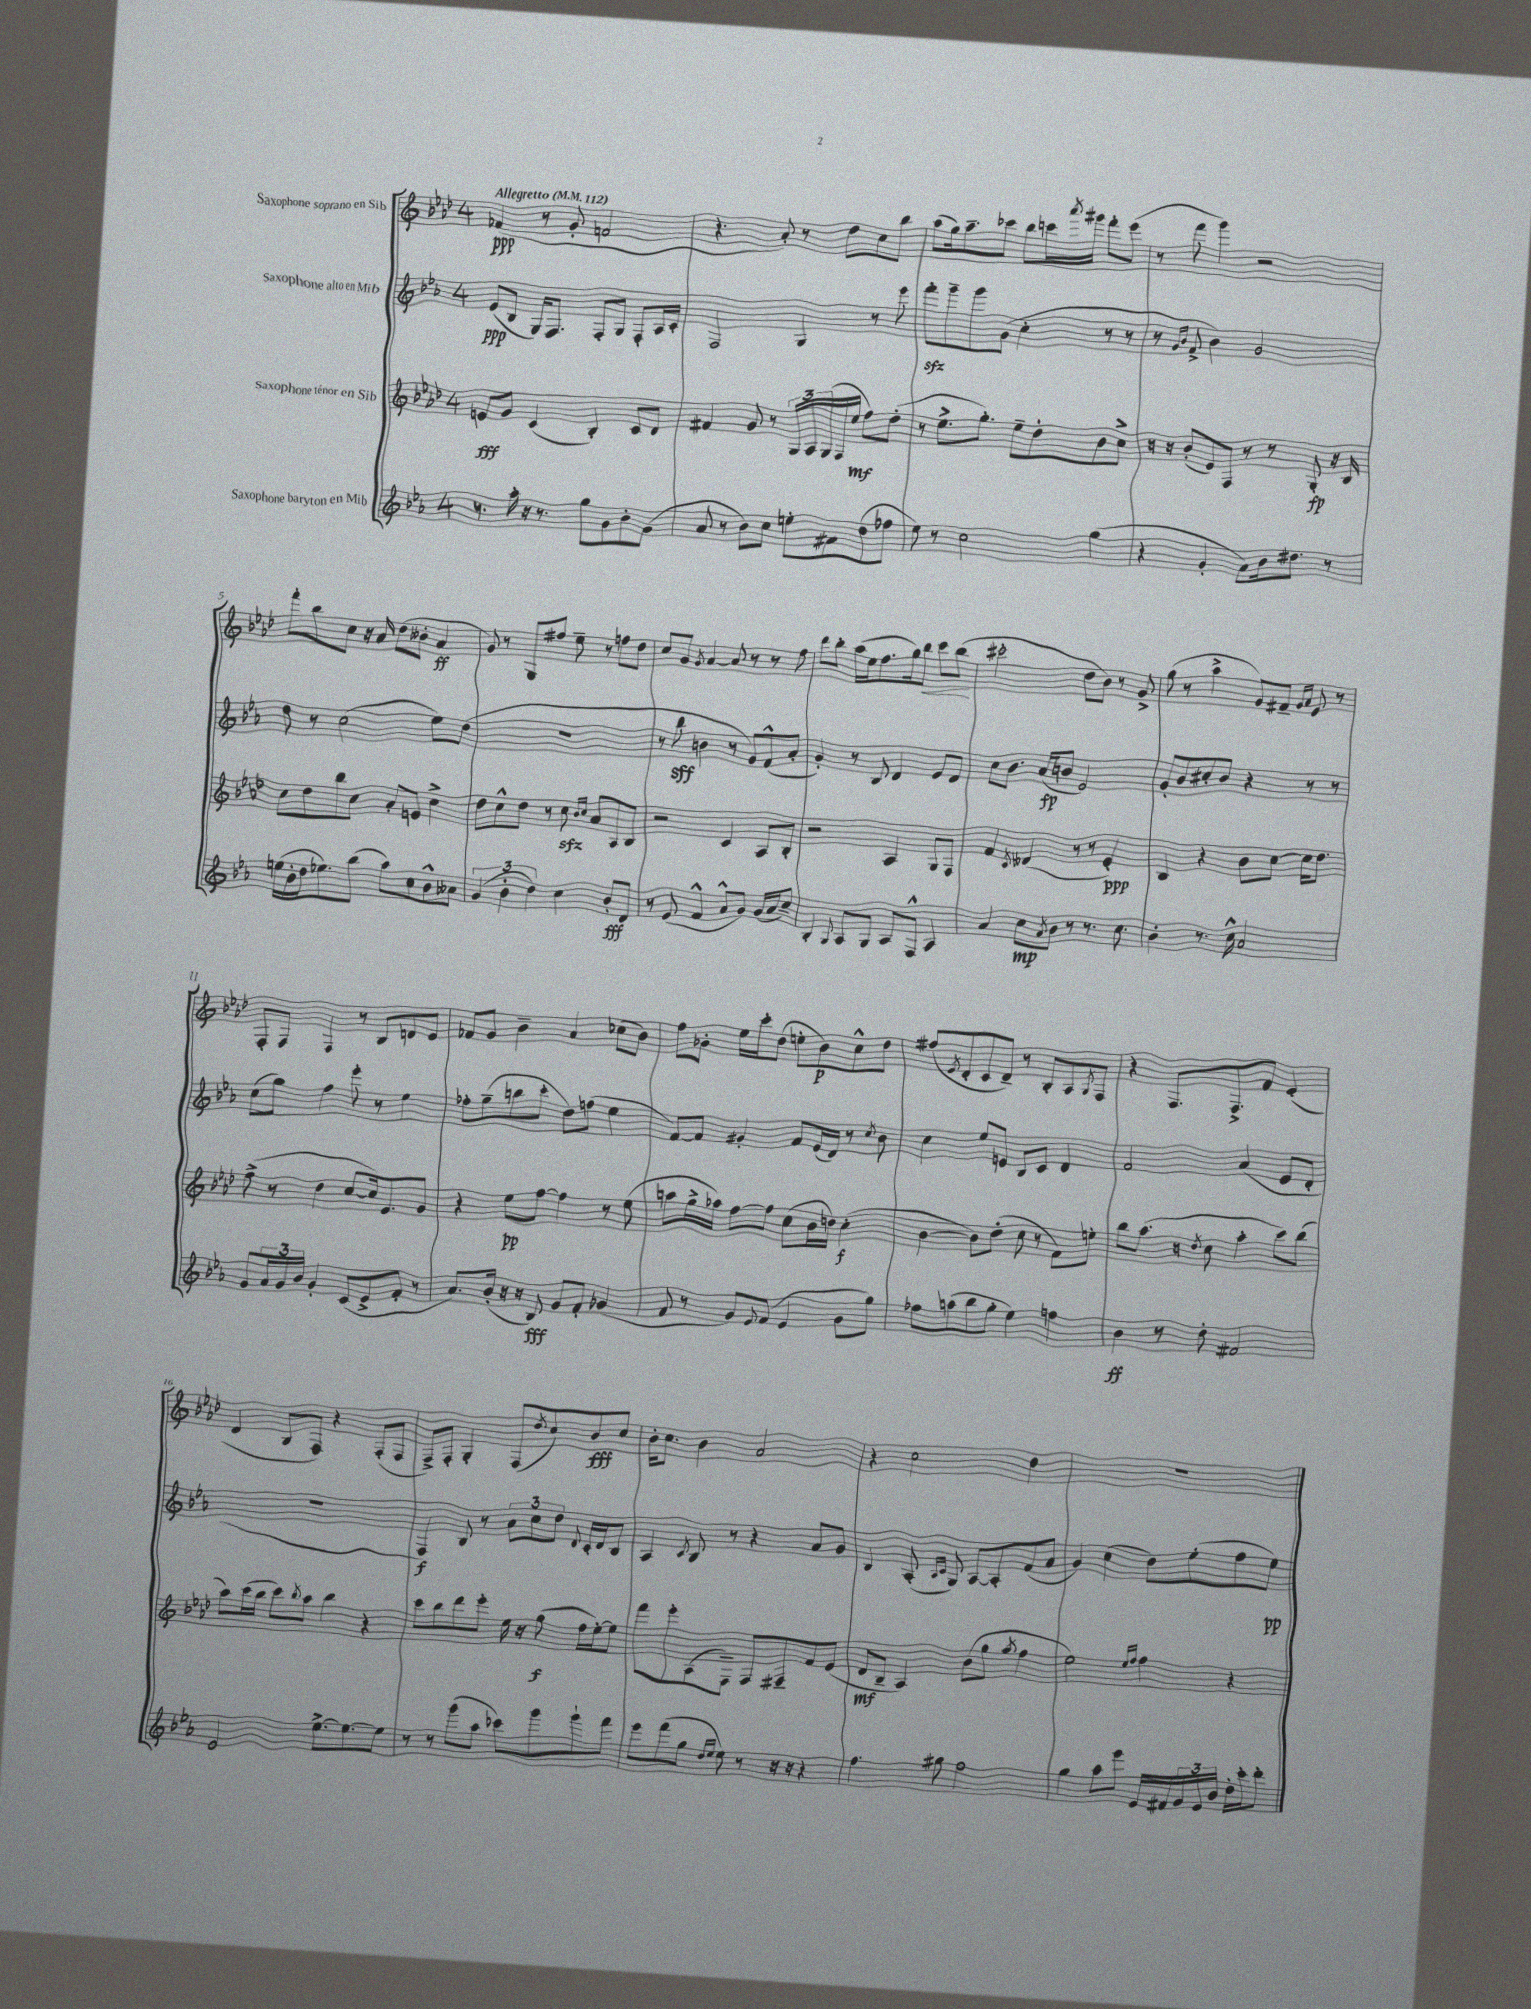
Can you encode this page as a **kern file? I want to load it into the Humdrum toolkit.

**kern	**dynam	**kern	**dynam	**kern	**dynam	**kern	**dynam
*part4	*part4	*part3	*part3	*part2	*part2	*part1	*part1
*staff4	*staff4	*staff3	*staff3	*staff2	*staff2	*staff1	*staff1
*I"Saxophone baryton en Mib	*	*I"Saxophone ténor en Sib	*	*I"Saxophone alto en Mib	*	*I"Saxophone soprano en Sib	*
*clefG2	*	*clefG2	*	*clefG2	*	*clefG2	*
*k[b-e-a-]	*	*k[b-e-a-d-]	*	*k[b-e-a-]	*	*k[b-e-a-d-]	*
*M4/4	*	*M4/4	*	*M4/4	*	*M4/4	*
*MM112	*	*MM112	*	*MM112	*	*MM112	*
=1	=1	=1	=1	=1	=1	=1	=1
!	!	!	!	!	!	!LO:TX:a:B:t=Allegretto	!
8.r	.	8en/L	fff	(8e-/L	ppp	(4f-X/	ppp
.	.	8g/J	.	8B-/J	.	.	.
16aa-'\	.	.	.	.	.	.	.
16r	.	(4c/	.	16G/KL)	.	8r	.
8.r	.	.	.	8.F/J	.	.	.
.	.	.	.	.	.	8g'/	.
8gg\L	.	4B-'/)	.	8F'/L	.	2fn/	.
8g\	.	.	.	8G/J	.	.	.
8b-'\	.	8c/L	.	8F'/L	.	.	.
(8g\J	.	8d-/J	.	16A-/L	.	.	.
.	.	.	.	16c'/JJ	.	.	.
=2	=2	=2	=2	=2	=2	=2	=2
8a-/	.	4f#X/	.	2F/	.	4.r	.
8r	.	.	.	.	.	.	.
8b-\L)	.	8g/	.	.	.	.	.
8cc\J	.	8r	.	.	.	8a-'/)	.
8een'\L	.	24G/LL	.	4G/	.	8r	.
.	.	24A-/	.	.	.	.	.
.	.	(24G/	.	.	.	.	.
8f#X\	.	16F/	.	.	.	8dd-\L	.
.	.	16ee-/JJ	mf	.	.	.	.
(8dd\	.	8ff\L)	.	8r	.	8cc\	.
8ff-X\J	.	(8dd-'\J	.	8eee-\	.	8bb-\J	.
=3	=3	=3	=3	=3	=3	=3	=3
8ee-\)	.	8r	.	8fffzz'\L	.	(8aa-\L	.
8r	.	8.ee-^\L	.	8ggg~\	.	16gg\k)	.
.	.	.	.	.	.	8.aa-~\	.
2cc\	.	.	.	8ggg\	.	.	.
.	.	8.gg'\J)	.	.	.	.	.
.	.	.	.	(8g\J	.	8ccc-X\J	.
.	.	8ee-~\L	.	4cc'\	.	8bb-\L	.
.	.	8dd-'\	.	.	.	16cccn\L	.
.	.	.	.	.	.	8qaaa-/	.
.	.	.	.	.	.	16ggg#X\JJ	.
(4gg\	.	8b-\	.	8r	.	8fff'\L	.
.	.	8cc^\J	.	8r	.	(8eee-\J	.
=4	=4	=4	=4	=4	=4	=4	=4
4r	.	16r	.	8r	.	8r	.
.	.	16r	.	.	.	.	.
.	.	.	.	16qqg/LL	.	.	.
.	.	.	.	16qqb-/JJ	.	.	.
.	.	(8b-'/L	.	8f^/	.	8fff\	.
4g'/	.	8e-/)	.	4b-\)	.	4ggg\)	.
.	.	8F/J	.	.	.	.	.
8a-\L)	.	8r	.	2g/	.	2r	.
16b-\k	.	8r	.	.	.	.	.
8.dd#X\J	.	.	.	.	.	.	.
.	.	8G'/	fp	.	.	.	.
8r	.	16r	.	.	.	.	.
.	.	16B-/	.	.	.	.	.
!!LO:LB:g=z
=5	=5	=5	=5	=5	=5	=5	=5
(16een\LL	.	8cc\L	.	8dd\	.	8fff'\L	.
16b-'\	.	.	.	.	.	.	.
16dd\J	.	8dd-\	.	8r	.	8bb-\	.
8.ee-X\)	.	.	.	.	.	.	.
.	.	8bb-\	.	(2cc\	.	8cc\J	.
(8bb-\J	.	8cc\J	.	.	.	16r	.
.	.	.	.	.	.	16a-/	.
8aa-\L)	.	8a-'/L	.	.	.	(8dd-\L	.
8cc\	.	8en/J	.	.	.	8b--X'\J	.
8b-^^\	.	4cc^\	.	8ee-\L)	.	4a-/	ff
8a--X\J	.	.	.	(8dd\J	.	.	.
=6	=6	=6	=6	=6	=6	=6	=6
(6g/	.	8dd-\L	.	1r	.	8g/)	.
.	.	8cc^^\	.	.	.	8r	.
6b-'\	.	.	.	.	.	.	.
.	.	8dd-\J	.	.	.	8G/L	.
6dd\)	.	.	.	.	.	.	.
.	.	8r	.	.	.	8ff#X/J	.
4cc\	.	8cczz\	.	.	.	8ee-~\	.
.	.	16qqb-/LL	.	.	.	.	.
.	.	16qqcc/JJ	.	.	.	.	.
.	.	8a-/L	.	.	.	8r	.
8b-'/L	fff	8A-/	.	.	.	8ffn\L	.
8d/J	.	8B-/J	.	.	.	8dd-\J	.
=7	=7	=7	=7	=7	=7	=7	=7
8r	.	2r	.	8r	.	8cc/L	.
(8e-/	.	.	.	8bb-\	sff	8g/J	.
.	.	.	.	.	.	8qg/	.
4f^^/	.	.	.	4bn\	.	[4a-/	.
8a-^^/L	.	4c/	.	8r	.	8a-/]	.
8g/J)	.	.	.	8g/L)	.	8r	.
(16g/LL	.	8A-/L	.	(8f^^/	.	8r	.
16a-/J	.	.	.	.	.	.	.
8cc~/J)	.	8B-'/J	.	8a-'/J	.	8ff\	.
=8	=8	=8	=8	=8	=8	=8	=8
4B-'/	.	2r	.	4g'/)	.	8ddd-\L	.
.	.	.	.	.	.	8bb-'\J	.
8qqG/	.	.	.	.	.	.	.
8A-/L	.	.	.	8r	.	(16aa-\LL	.
.	.	.	.	.	.	16ee-\J	.
8G/J	.	.	.	8B-/	.	8.ff\	.
8A-/L	.	4A-/	.	4d/	.	.	.
.	.	.	.	.	.	16gg\k)	.
!	!	!	!	!	!	!	!LO:HP:b
8F^^/J	.	.	.	.	.	8bb-\J	<
4A-/	.	8G/L	.	8e-/L	.	8ccc\L	.
.	.	8F/J	.	8d/J	.	(8bb-\J	.
.	.	.	.	.	.	.	[
=9	=9	=9	=9	=9	=9	=9	=9
4a-/	.	4f/	.	8cc\L	.	2ccc#X'\	.
.	.	.	.	8.b-\J	.	.	.
.	.	8qc/	.	.	.	.	.
8cc\L	mp	(4d--X/	.	.	.	.	.
.	.	.	.	(16a-/KL	fp	.	.
8qa-/	.	.	.	.	.	.	.
8b-\J	.	.	.	8bn/J	.	.	.
8r	.	8r	.	2e-/)	.	8dd-\L	.
8.r	.	8r	.	.	.	8b-\J)	.
.	.	4e-'/)	ppp	.	.	8r	.
8.cc\	.	.	.	.	.	.	.
.	.	.	.	.	.	8g^/	.
=10	=10	=10	=10	=10	=10	=10	=10
4b-'\	.	4B-/	.	8g'/L	.	(8gg\	.
.	.	.	.	8b-/	.	8r	.
8.r	.	4r	.	8cc#X'/	.	4aa-^\	.
.	.	.	.	8b-/J	.	.	.
16cc^^\	.	.	.	.	.	.	.
2a-/	.	8b-\L	.	4r	.	8g/L)	.
.	.	[8cc\J	.	.	.	8f#X~/J	.
.	.	.	.	.	.	16qqg/LL	.
.	.	.	.	.	.	16qqa-/JJ	.
.	.	16cc\KL]	.	8r	.	8e-/	.
.	.	8.dd-\J	.	.	.	.	.
.	.	.	.	8r	.	8r	.
!!LO:LB:g=z
=11	=11	=11	=11	=11	=11	=11	=11
8g/L	.	(8ff^\	.	(8cc\L	.	8F'/L	.
24a-/L	.	8r	.	8gg\J)	.	8F/J	.
24g/	.	.	.	.	.	.	.
24b-/JJ	.	.	.	.	.	.	.
4g'/	.	4dd-\	.	4ff\	.	4F/	.
(8c/L	.	[8cc/L	.	8eee-'\	.	8r	.
8e-^/	.	16cc/k])	.	8r	.	8B-/L	.
.	.	8.e-/	.	.	.	.	.
8f'/J	.	.	.	4ee-\	.	8dn/	.
8r	.	8g/J	.	.	.	8e-/J	.
=12	=12	=12	=12	=12	=12	=12	=12
8.a-/L)	.	4r	.	8ff-X'\L	.	8f-X/L	.
.	.	.	.	(8gg~\	.	8g/J	.
(16b-'/Jk	.	.	.	.	.	.	.
16r	.	8ee-\L	pp	8bbn\	.	4b-~\	.
16r	.	.	.	.	.	.	.
8B-/)	fff	[8ff\J	.	8ccc'\J	.	.	.
8g/L	.	4ff\]	.	8dd\L)	.	4a-/	.
8f'/J	.	.	.	(8ffn\J	.	.	.
(4g-X/	.	8r	.	4ee-\	.	(8cc-X\L	.
.	.	(8ee-\	.	.	.	8b-\J)	.
=13	=13	=13	=13	=13	=13	=13	=13
8f/	.	8aan\L	.	[8f/L)	.	8ff\L	.
8r	.	16gg^\L	.	8f/J]	.	8g-X'\J	.
.	.	16aa-X\JJ)	.	.	.	.	.
8g/L)	.	[8ff\L	.	4g#X'/	.	16ee-\LL	.
.	.	.	.	.	.	16ccc'\J	.
8qqe-/	.	.	.	.	.	.	.
(8f/J	.	8ff\J]	.	.	.	(8dd-\J	.
4e-/	.	(8cc\L	.	8f/L	.	8een'\L	.
.	.	16b-\L	.	(16e-/L	.	8b-\)	p
.	.	16ddn\JJ)	.	16d/JJ)	.	.	.
8g\L	.	(4cc'\	f	8r	.	8cc^^\	.
.	.	.	.	8qcc/	.	.	.
8gg\J)	.	.	.	8b-\	.	8dd-\J	.
=14	=14	=14	=14	=14	=14	=14	=14
8ff-X\L	.	[4b-\	.	4cc\	.	(8ff#X/L	.
.	.	.	.	.	.	8qe-/	.
(8aan\	.	.	.	.	.	8d-'/	.
8bb-\	.	8b-\L])	.	8ee-/L	.	8c/	.
8gg'\J	.	(8dd-'\J	.	8en/J	.	8d-~/J)	.
4ee-\)	.	8cc\	.	8B-/L	.	8r	.
.	.	8r	.	8c/J	.	8B-'/L	.
4ffn\	.	8f\L)	.	4d/	.	8A-/	.
.	.	.	.	.	.	8qG/	.
.	.	8een'\J	.	.	.	8F/J	.
=15	=15	=15	=15	=15	=15	=15	=15
4b-\	ff	8bb-\L	.	2f/	.	4r	.
.	.	(8.aa-\J	.	.	.	.	.
8r	.	.	.	.	.	8.F/L	.
.	.	16r	.	.	.	.	.
.	.	8qdd-/	.	.	.	.	.
8dd'\	.	8cc\	.	.	.	.	.
.	.	.	.	.	.	8.F^/	.
2f#X/	.	4aa-'\	.	(4a-/	.	.	.
.	.	.	.	.	.	8f/J	.
.	.	8ccc\L)	.	8e-/L	.	(4e-'/	.
.	.	(8bb-\J	.	8d'/J	.	.	.
!!LO:LB:g=z
=16	=16	=16	=16	=16	=16	=16	=16
2e-/	.	8aa-\L)	.	1r	.	4d-/	.
.	.	(16ccc\L	.	.	.	.	.
.	.	16bb-\JJ	.	.	.	.	.
.	.	8ccc\L)	.	.	.	8B-/L	.
.	.	8qbb-/	.	.	.	.	.
.	.	8aa-\J	.	.	.	8F/J)	.
[8.ee-^\L	.	4bb-\	.	.	.	4r	.
8.ee-\_	.	.	.	.	.	.	.
.	.	4r	.	.	.	(8F'/L	.
8ee-\J]	.	.	.	.	.	8F/J	.
=17	=17	=17	=17	=17	=17	=17	=17
8r	.	8ccc\L	.	4F/)	f	8F^/L)	.
8r	.	8bb-\	.	.	.	8F'/J	.
(8ggg\L	.	8ddd-\	.	8B-/	.	4G'/	.
8aa-\J	.	8eee-'\J	.	8r	.	.	.
8ccc-X\L)	.	16ee-\	.	12a-\L	.	(8F/L	.
.	.	16r	.	.	.	.	.
.	.	.	.	12cc\	.	.	.
.	.	.	.	.	.	8qdd-/	.
8ggg\	.	(8gg\	f	.	.	8cc/)	.
.	.	.	.	12dd\J	.	.	.
.	.	.	.	8qqd/	.	.	.
8ggg`\	.	16ff\LL	.	16c'/LL	.	8b-/	fff
.	.	[16ee-'\J)	.	16d/J	.	.	.
8fff\J	.	8ee-\J]	.	8B-/J	.	8cc/J	.
=18	=18	=18	=18	=18	=18	=18	=18
8eee-\L	.	8fff\L	.	4A-/	.	16b-'\KL	.
.	.	.	.	.	.	8.cc\J	.
(8fff\	.	8eee-'\	.	.	.	.	.
.	.	.	.	8qc/	.	.	.
8gg\J	.	(8A-\	.	8B-/	.	4b-\	.
16qqdd/LL	.	.	.	.	.	.	.
16qqee-/JJ	.	.	.	.	.	.	.
8ee-\)	.	8F~\J)	.	8r	.	.	.
8r	.	8F/L	.	4r	.	2a-/	.
16r	.	8F#X~/	.	.	.	.	.
16r	.	.	.	.	.	.	.
4r	.	8f/	.	8a-/L	.	.	.
.	.	(8e-/J	.	8g/J	.	.	.
=19	=19	=19	=19	=19	=19	=19	=19
4.ff\	.	8d-/L	mf	4B-/	.	4r	.
.	.	8B-~/J	.	.	.	.	.
.	.	4A-/)	.	(8A-'/	.	2cc\	.
.	.	.	.	16qqA-/LL	.	.	.
.	.	.	.	16qqc/JJ	.	.	.
8gg#X\	.	.	.	8G/)	.	.	.
2ff\	.	(8b-\L	.	[8A-/L	.	.	.
.	.	8gg\J	.	8A-'/]	.	.	.
.	.	8qgg/	.	.	.	.	.
.	.	4ff\	.	(8f/	.	4dd-\	.
.	.	.	.	8a-/J	.	.	.
=20	=20	=20	=20	=20	=20	=20	=20
4gg\	.	2ee-\)	.	4g/)	.	1r	.
8aa-\L	.	.	.	(4cc\	.	.	.
8eee-\J	.	.	.	.	.	.	.
.	.	16qqee-/LL	.	.	.	.	.
.	.	16qqff/JJ	.	.	.	.	.
16e-/LL	.	4ff\	.	8dd\L)	.	.	.
16f#X/	.	.	.	.	.	.	.
24g/	.	.	.	(8ee-'\	.	.	.
24e-/	.	.	.	.	.	.	.
24b-/JJ	.	.	.	.	.	.	.
16dd'\LL	.	4r	.	8ff\	.	.	.
16ccc'\J	.	.	.	.	.	.	.
8ddd'\J	.	.	.	8ee-\J)	pp	.	.
==	==	==	==	==	==	==	==
*-	*-	*-	*-	*-	*-	*-	*-
